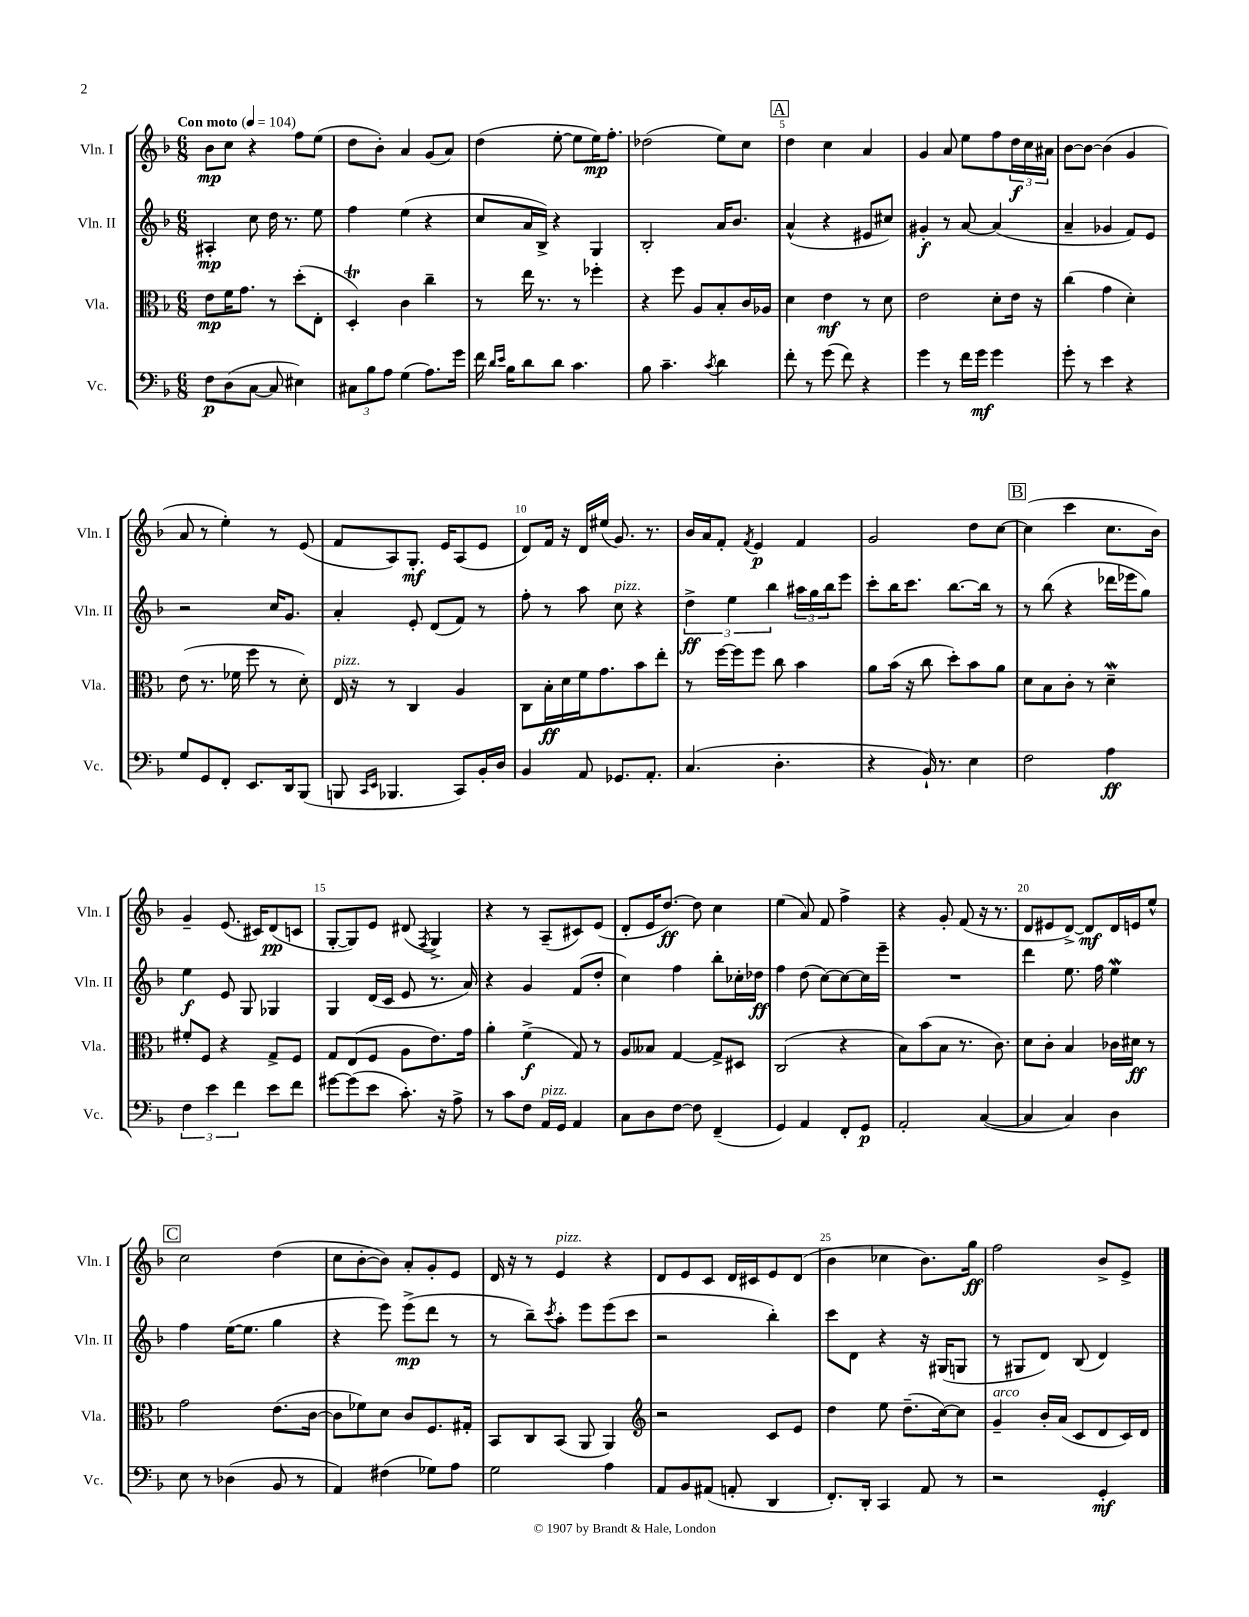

**kern	**kern	**kern	**kern
*staff4	*staff3	*staff2	*staff1
*clefF4	*clefC3	*clefG2	*clefG2
*k[b-]	*k[b-]	*k[b-]	*k[b-]
*M6/8	*M6/8	*M6/8	*M6/8
*MM104	*MM104	*MM104	*MM104
8F	8e	4A#'	8b-
(8D	16f	.	8cc
.	8.g	.	.
[8C	.	8cc	4r
8C]	8r	16dd	.
.	.	8.r	.
4E#)	(8dd'	.	8ff
.	8E'	8ee	(8ee
=	=	=	=
12C#	4D')	4ff	8dd
12B-	.	.	.
.	.	.	8b-')
12A	.	.	.
(4G	4c	(4ee	4a
8.A)	4cc~	4r	(8g
.	.	.	8a)
16g	.	.	.
=	=	=	=
16f	8r	8cc	(4dd
16qqd	.	.	.
16qqe	.	.	.
16B-	.	.	.
8d	16ee	16a	.
.	8.r	16B-^)	.
8d	.	4r	[8ee'
4.c	8r	.	8ee]
.	4ff-'	4G	16ee)
.	.	.	8.ff'
=	=	=	=
8B-	4r	2B-'	(2dd-
4.c~	.	.	.
.	8ff	.	.
.	8A	.	.
8qc	.	.	.
4d	8B-'	16a	8ee)
.	.	8.b-	.
.	16c	.	8cc
.	16A-	.	.
=	=	=	=
8f'	4d	(4a^^	4dd
8r	.	.	.
(8g	4e	4r	4cc
8f)	.	.	.
4r	8r	8e#	4a
.	8d	8cc#)	.
=	=	=	=
4g	2e	4g#'	4g
8r	.	8r	8a
16f	.	[8a	8ee
16g	.	.	.
4g	8d'	(4a]	8ff
.	16e	.	24dd
.	.	.	24cc
.	16r	.	.
.	.	.	24a#
=	=	=	=
8g'	(4cc	4a~	[8b-
8r	.	.	8b-_
4e	4g	4g-	(4b-]
4r	4d')	8f)	4g
.	.	8e	.
=	=	=	=
8G	(8e	2r	8a
8GG	8.r	.	8r
8FF'	.	.	4ee')
.	16f-	.	.
8.EE	8ff	.	.
.	8r	16cc	8r
16DD	.	8.g	.
(8BBB-	8d')	.	(8e
=	=	=	=
8BBB	16E	4a'	8f
.	16r	.	.
16qqCC	.	.	.
16qqEE	.	.	.
4.BBB-	8r	.	8A)
.	4C	8e'	8.G'
.	.	(8d	.
.	.	.	16e
8CC)	4A	8f)	(8A
16BB-'	.	8r	8e
16D	.	.	.
=	=	=	=
4BB-	8C	8ff'	8d)
.	16B-'	8r	16f
.	16d	.	16r
8AA	16f	8aa	16d
.	8.g	.	(16ee#
8.GG-	.	8cc	8.g)
.	8b-	4r	.
8.AA'	.	.	8.r
.	8ee'	.	.
=	=	=	=
(4.C	8r	6dd^	16b-
.	.	.	16a
.	[16ff	.	8f'
.	.	6ee	.
.	16ff]	.	.
.	.	.	8qf
.	8ff	.	4e
.	.	6bb-	.
4.D'	8cc	.	.
.	4b-	24aa#	4f
.	.	24gg	.
.	.	24bb-	.
.	.	8eee	.
=	=	=	=
4r	8a	8ccc'	2g
.	(16b-	16bb-	.
.	16r	8.ccc	.
16BB-`)	8cc	.	.
8.r	.	.	.
.	8dd')	[8.bb-	.
4E	8b-	.	8dd
.	.	16bb-]	.
.	8a	8r	[8cc
=	=	=	=
2F	8d	8r	(4cc]
.	8B-	(8bb-	.
.	8c'	4r	4ccc
.	8r	.	.
4A	4d~	16ddd-	8.cc
.	.	16eee-	.
.	.	8gg)	.
.	.	.	16b-)
=	=	=	=
6F	8f#'	4ee	4g~
.	8F	.	.
6e	.	.	.
.	4r	8e	(8.e
6f	.	.	.
.	.	8G	.
.	.	.	16c#)
8e	8G^	4G-	(8d
8f	8F	.	8c
=	=	=	=
[8g#	8G	4G	[8G'
(8g#]	(8E	.	8G])
8e	8F	(16d	8e
.	.	16c	.
8.c')	8A	8e	(8d#
.	.	.	8qF
.	8.e)	8.r	4G^)
16r	.	.	.
8A^	.	.	.
.	16g	16a)	.
=	=	=	=
8r	4a'	4r	4r
8c	.	.	.
8F	(4f^	4g	8r
16AA	.	.	(8A~
16GG	.	.	.
4AA	8G)	(8f	8c#)
.	8r	8dd'	(8e
=	=	=	=
8C	8A	4cc)	8d'
8D	8B--	.	16e
.	.	.	[8.dd)
[8F	[4G	4ff	.
8F]	.	.	8dd]
(4FF~	8G^]	8bb-'	4cc
.	8D#	16cc-'	.
.	.	16dd-	.
=	=	=	=
4GG)	(2C	4ff	(4ee
4AA	.	(8dd	8a)
.	.	[8cc)	8f
8FF'	4r	8cc_	4ff^
8GG	.	16cc]	.
.	.	16eee~	.
=	=	=	=
2AA'	8B-)	2.r	4r
.	(8b-	.	.
.	8B-	.	8g'
.	8.r	.	(8f
([4C	.	.	16r
.	8.c)	.	8.r
=	=	=	=
4C]	8d	4ddd	8d
.	8c'	.	8e#
4C)	4B-	8.ee	[8d^)
.	.	.	8d]
.	.	16ff	.
4D	16c-	4ee	16d
.	16d#	.	16e
.	8r	.	8ee^^
=	=	=	=
8E	2g	4ff	2cc
8r	.	.	.
(4D-	.	([16ee	.
.	.	8.ee]	.
8BB-	(8.e	4gg	(4dd
8r	.	.	.
.	[16c	.	.
=	=	=	=
4AA)	8c]	4r	8cc
.	8f-)	.	[8b-'
(4F#	8d	8eee)	8b-])
.	8c	(8eee^	8a'
8G-)	8.F	8ddd	8g'
8A	.	8r	8e
.	16G#'	.	.
=	=	=	=
2G	8BB-	8r	16d
.	.	.	16r
.	8C	8bb-~)	8r
.	.	8qccc	.
.	(8BB-	8aa'	4e
.	8AA	8eee	.
4A	4AA)	(8eee	4r
.	.	8ccc	.
=	=	=	=
*	*clefG2	*	*
8AA	2r	2r	8d
8BB-	.	.	8e
(8AA#	.	.	8c
8AA'	.	.	16d
.	.	.	16c#
4DD	8c	4bb-')	8e
.	8e	.	(8d
=	=	=	=
8.FF')	4dd	8ccc	4b-
.	.	8d	.
16DD'	.	.	.
4CC	8ee	4r	4cc-
.	(8.dd~	.	.
8AA	.	16r	8.b-)
.	[16cc)	(16G#	.
8r	8cc]	8G	.
.	.	.	16gg
=	=	=	=
2r	4g~	8r	2ff
.	.	8G#	.
.	16b-'	8d)	.
.	(16a	.	.
.	8c	(8B-	.
4GG'	8d	4d)	8b-^
.	16c)	.	8e^
.	16d	.	.
==	==	==	==
*-	*-	*-	*-
